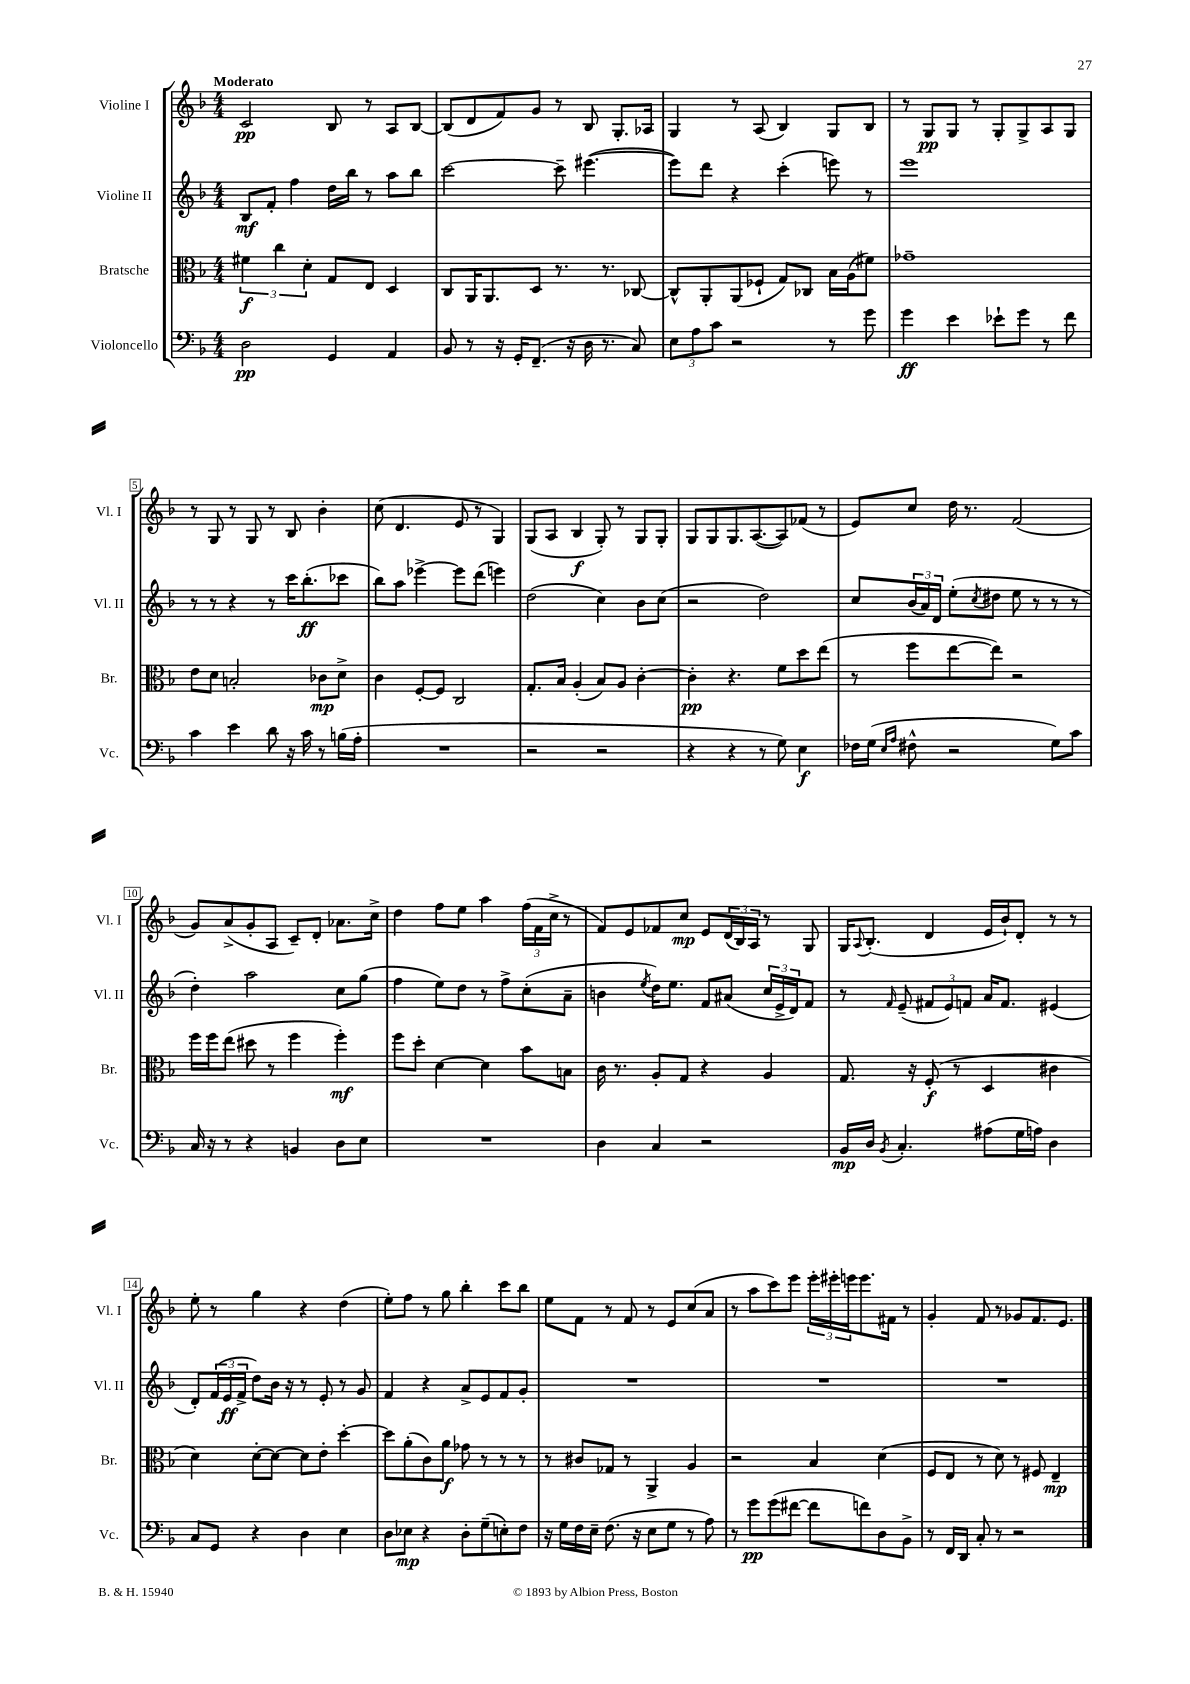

**kern	**dynam	**kern	**dynam	**kern	**dynam	**kern	**dynam
*part4	*part4	*part3	*part3	*part2	*part2	*part1	*part1
*staff4	*staff4	*staff3	*staff3	*staff2	*staff2	*staff1	*staff1
*I"Violoncello	*	*I"Bratsche	*	*I"Violine II	*	*I"Violine I	*
*I'Vc.	*	*I'Br.	*	*I'Vl. II	*	*I'Vl. I	*
*clefF4	*	*clefC3	*	*clefG2	*	*clefG2	*
*k[b-]	*	*k[b-]	*	*k[b-]	*	*k[b-]	*
*M4/4	*	*M4/4	*	*M4/4	*	*M4/4	*
=1	=1	=1	=1	=1	=1	=1	=1
!	!	!	!	!	!	!LO:TX:a:B:t=Moderato	!
2D\	pp	6f#X\	f	8B-/L	mf	2c/	pp
.	.	.	.	8f'/J	.	.	.
.	.	6cc\	.	.	.	.	.
.	.	.	.	4ff\	.	.	.
.	.	6d'\	.	.	.	.	.
4GG/	.	8G/L	.	16dd\LL	.	8B-/	.
.	.	.	.	16bb-\JJ	.	.	.
.	.	8E/J	.	8r	.	8r	.
4AA/	.	4D/	.	8aa\L	.	8A/L	.
.	.	.	.	8bb-\J	.	[8B-/J	.
=2	=2	=2	=2	=2	=2	=2	=2
8BB-/	.	8C/L	.	[2ccc\	.	(8B-/L]	.
8r	.	16AA/K	.	.	.	8d/	.
.	.	8.AA/	.	.	.	.	.
16r	.	.	.	.	.	8f/)	.
16GG'/KL	.	.	.	.	.	.	.
(8.FF~/J	.	8D/J	.	.	.	8g/J	.
.	.	8.r	.	8ccc~\]	.	8r	.
16r	.	.	.	.	.	.	.
16D\	.	.	.	([4.eee#X\	.	8B-/	.
8.r	.	8.r	.	.	.	.	.
.	.	.	.	.	.	8.G'/L	.
8C/)	.	[8C-X/	.	.	.	.	.
.	.	.	.	.	.	16A-X/Jk	.
=3	=3	=3	=3	=3	=3	=3	=3
12E\L	.	8C-^^/L]	.	8eee#\L])	.	4G/	.
12A\	.	.	.	.	.	.	.
.	.	8AA'/	.	8ddd\J	.	.	.
12c\J	.	.	.	.	.	.	.
2r	.	(8AA/	.	4r	.	8r	.
.	.	8F-X`/J	.	.	.	(8A/	.
.	.	8G/L)	.	(4ccc'\	.	4B-/)	.
.	.	8C-X/J	.	.	.	.	.
8r	.	16B-\LL	.	8eeen\)	.	8G/L	.
.	.	(16A\J	.	.	.	.	.
8g\	.	8f#X\J)	.	8r	.	8B-/J	.
=4	=4	=4	=4	=4	=4	=4	=4
4g\	ff	1g-X~	.	1eee	.	8r	.
.	.	.	.	.	.	8G/L	pp
4e\	.	.	.	.	.	8G/J	.
.	.	.	.	.	.	8r	.
8e-X`\L	.	.	.	.	.	8G'/L	.
8g\J	.	.	.	.	.	8G^/	.
8r	.	.	.	.	.	8A/	.
8f\	.	.	.	.	.	8G/J	.
!!LO:LB:g=z
=5	=5	=5	=5	=5	=5	=5	=5
4c\	.	8e\L	.	8r	.	8r	.
.	.	8d\J	.	8r	.	8G/	.
4e\	.	2Bn'/	.	4r	.	8r	.
.	.	.	.	.	.	8G/	.
8d\	.	.	.	8r	.	8r	.
16r	.	.	.	16ccc\KL	.	8B-/	.
16c\	.	.	.	(8.bb-'\	ff	.	.
8r	.	8c-X\L	mp	.	.	4b-'\	.
(16Bn\LL	.	8d^\J	.	8ccc-X\J	.	.	.
16A'\JJ	.	.	.	.	.	.	.
=6	=6	=6	=6	=6	=6	=6	=6
1r	.	4c\	.	8bb-\L)	.	(8cc\	.
.	.	.	.	8aa\J	.	4.d/	.
.	.	[8F'/L	.	[4eee-X^\	.	.	.
.	.	8F/J]	.	.	.	.	.
.	.	2C/	.	8eee-\L]	.	8e/	.
.	.	.	.	(8ddd\J	.	8r	.
.	.	.	.	4eeen\)	.	4G/)	.
=7	=7	=7	=7	=7	=7	=7	=7
2r	.	8.G'/L	.	(2dd\	.	(8G/L	.
.	.	.	.	.	.	8A/J	.
.	.	16B-/Jk	.	.	.	.	.
.	.	(4A'/	.	.	.	4B-/	f
2r	.	8B-/L)	.	4cc\)	.	8G'/)	.
.	.	8A/J	.	.	.	8r	.
.	.	[4c'\	.	8b-\L	.	8G/L	.
.	.	.	.	(8cc\J	.	8G'/J	.
=8	=8	=8	=8	=8	=8	=8	=8
4r	.	4c'\]	pp	2r	.	8G/L	.
.	.	.	.	.	.	8G/	.
4r	.	4.r	.	.	.	8.G/	.
.	.	.	.	.	.	([8.A/	.
8r	.	.	.	2dd\)	.	.	.
8G\)	.	8f\L	.	.	.	8A/])	.
4E\	f	8dd\	.	.	.	(8f-X/J	.
.	.	(8ee\J	.	.	.	8r	.
=9	=9	=9	=9	=9	=9	=9	=9
16F-X\LL	.	8r	.	8cc/L	.	8e/L)	.
(16G\JJ	.	.	.	.	.	.	.
16qqE/LL	.	.	.	.	.	.	.
16qqA/JJ	.	.	.	.	.	.	.
8F#X^^\	.	8ff\L	.	(24b-/L	.	8cc/J	.
.	.	.	.	24a/)	.	.	.
.	.	.	.	24d/JJ	.	.	.
2r	.	[8ee\	.	(8ee'\L	.	16dd\	.
.	.	.	.	.	.	8.r	.
.	.	.	.	8qcc/	.	.	.
.	.	8ee\J])	.	8dd#X\J	.	.	.
.	.	2r	.	8ee\	.	(2f/	.
.	.	.	.	8r	.	.	.
8G\L)	.	.	.	8r	.	.	.
8c\J	.	.	.	8r	.	.	.
!!LO:LB:g=z
=10	=10	=10	=10	=10	=10	=10	=10
16C/	.	16ff\LL	.	4dd'\)	.	8g/L)	.
16r	.	16ff\J	.	.	.	.	.
8r	.	(8ee\J	.	.	.	(8a^/	.
4r	.	8dd#X\	.	2aa\	.	8g'/	.
.	.	8r	.	.	.	8A/J	.
4BBn/	.	4ff\	.	.	.	8c~/L)	.
.	.	.	.	.	.	8d'/J	.
8D\L	.	4ff'\)	mf	8cc\L	.	8.a-X\L	.
8E\J	.	.	.	(8gg\J	.	.	.
.	.	.	.	.	.	16cc^\Jk	.
=11	=11	=11	=11	=11	=11	=11	=11
1r	.	8ff\L	.	4ff\	.	4dd\	.
.	.	8dd'\J	.	.	.	.	.
.	.	[4d\	.	8ee\L)	.	8ff\L	.
.	.	.	.	8dd\J	.	8ee\J	.
.	.	4d\]	.	8r	.	4aa\	.
.	.	.	.	8ff^\L	.	.	.
.	.	8b-\L	.	(8cc'\	.	(24ff\LL	.
.	.	.	.	.	.	24f\	.
.	.	.	.	.	.	24cc^\JJ	.
.	.	8Bn\J	.	8a~\J	.	8r	.
=12	=12	=12	=12	=12	=12	=12	=12
4D\	.	16c\	.	4bn\	.	8f/L)	.
.	.	8.r	.	.	.	.	.
.	.	.	.	.	.	8e/	.
.	.	.	.	8qee/	.	.	.
4C/	.	8A'/L	.	16dd\KL)	.	8f-X/	.
.	.	.	.	8.ee\J	.	.	.
.	.	8G/J	.	.	.	8cc/J	mp
2r	.	4r	.	8f/L	.	8e/L	.
.	.	.	.	(8a#X/J	.	(24d/L	.
.	.	.	.	.	.	24B-/)	.
.	.	.	.	.	.	24A/JJ	.
.	.	4A/	.	24cc/LL	.	8r	.
.	.	.	.	24e^/	.	.	.
.	.	.	.	24d/J)	.	.	.
.	.	.	.	8f/J	.	8G/	.
=13	=13	=13	=13	=13	=13	=13	=13
16BB-/LL	mp	8.G/	.	8r	.	16G/KL	.
.	.	.	.	.	.	8qqA/	.
16D/JJ	.	.	.	.	.	(8.B-'/J	.
8qBB-/	.	.	.	16qqf/	.	.	.
4.C'/	.	.	.	(8e~/	.	.	.
.	.	16r	.	.	.	.	.
.	.	(8F'/	f	12f#X/L	.	4d/	.
.	.	.	.	12e/)	.	.	.
.	.	8r	.	.	.	.	.
.	.	.	.	12fn/J	.	.	.
(8A#X\L	.	4D/	.	16a/KL	.	16e/LL	.
.	.	.	.	8.f/J	.	16b-`/J)	.
16G\L	.	.	.	.	.	8d'/J	.
16An\JJ)	.	.	.	.	.	.	.
4D\	.	4c#X\	.	(4e#X/	.	8r	.
.	.	.	.	.	.	8r	.
!!LO:LB:g=z
=14	=14	=14	=14	=14	=14	=14	=14
8C/L	.	4d\)	.	8d'/L)	.	8ee'\	.
8GG/J	.	.	.	(24f/L	.	8r	.
.	.	.	.	24e/	ff	.	.
.	.	.	.	24f^/JJ	.	.	.
4r	.	[8d'\L	.	8dd\L)	.	4gg\	.
.	.	8d\J_	.	16b-\Jk	.	.	.
.	.	.	.	16r	.	.	.
4D\	.	8d\L]	.	8r	.	4r	.
.	.	8e'\J	.	8e'/	.	.	.
4E\	.	[4dd'\	.	8r	.	(4dd\	.
.	.	.	.	8g/	.	.	.
=15	=15	=15	=15	=15	=15	=15	=15
8D\L	.	8dd\L]	.	4f/	.	8ee'\L)	.
8E-X\J	mp	(8a'\	.	.	.	8ff\J	.
4r	.	8c\)	.	4r	.	8r	.
.	.	8a\J	f	.	.	8gg\	.
8D'\L	.	8g-X\	.	8a^/L	.	4bb-'\	.
(8G~\	.	8r	.	8e/	.	.	.
8En'\)	.	8r	.	8f/	.	8ccc\L	.
8F\J	.	8r	.	8g'/J	.	8bb-\J	.
=16	=16	=16	=16	=16	=16	=16	=16
16r	.	8r	.	1r	.	8ee\L	.
16G\LL	.	.	.	.	.	.	.
16F\	.	8c#X/L	.	.	.	8f\J	.
16E~\JJ	.	.	.	.	.	.	.
(8.F\	.	8G-X/J	.	.	.	8r	.
.	.	8r	.	.	.	8f/	.
16r	.	.	.	.	.	.	.
8E\L	.	4AA^/	.	.	.	8r	.
8G\J	.	.	.	.	.	8e/L	.
8r	.	4A/	.	.	.	(8cc/	.
8A\)	.	.	.	.	.	8a/J	.
=17	=17	=17	=17	=17	=17	=17	=17
8r	.	2r	.	1r	.	8r	.
8g\L	pp	.	.	.	.	8aa\L	.
(8g\	.	.	.	.	.	8ccc\)	.
[8f#X\J	.	.	.	.	.	8eee\J	.
8f#\L]	.	4B-/	.	.	.	24eee'\LL	.
.	.	.	.	.	.	24eee#X'\	.
.	.	.	.	.	.	24eeen\J	.
8fn\)	.	.	.	.	.	8.eee\	.
8D\	.	(4d\	.	.	.	.	.
.	.	.	.	.	.	16f#X\Jk	.
8BB-^\J	.	.	.	.	.	8r	.
=18	=18	=18	=18	=18	=18	=18	=18
8r	.	8F/L	.	1r	.	4g'/	.
16FF/LL	.	8E/J	.	.	.	.	.
16DD/JJ	.	.	.	.	.	.	.
8C'/	.	8r	.	.	.	8f/	.
8r	.	8d\)	.	.	.	8r	.
2r	.	8r	.	.	.	8g-X/L	.
.	.	8F#X/	.	.	.	8.f/	.
.	.	4E~/	mp	.	.	.	.
.	.	.	.	.	.	8.e/J	.
==	==	==	==	==	==	==	==
*-	*-	*-	*-	*-	*-	*-	*-
